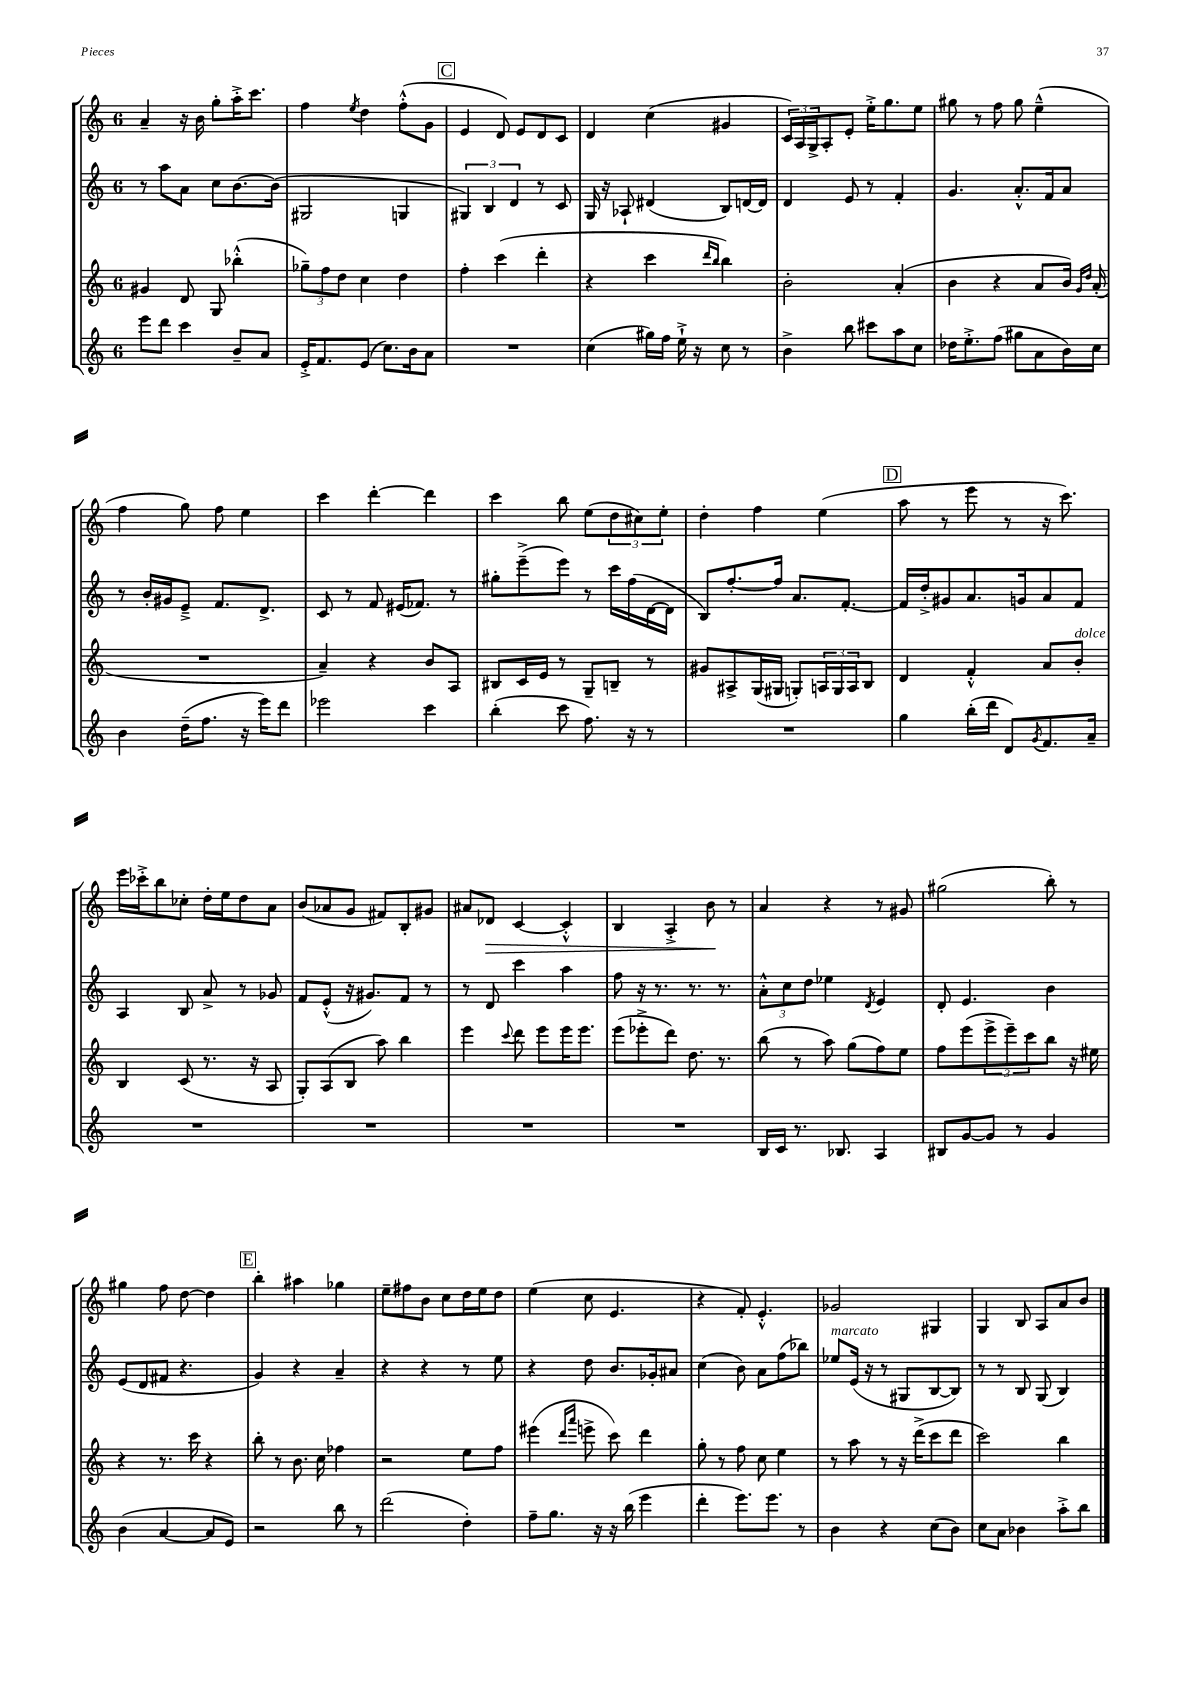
<<
\new StaffGroup <<
\new Staff = "s0" {
    \clef treble \key c \major \once \override Staff.TimeSignature.style = #'single-digit \time 6/8
    a'4-- r16 b'16 g''8-. a''16-.-> c'''8. |
    f''4 \acciaccatura { e''8 } d''4 f''8-.-^( g'8 |
    \mark \markup { \box "C" } e'4 d'8) e'8 d'8 c'8 |
    d'4 c''4( gis'4 |
    \tuplet 3/2 { c'16) a16 g16-> } a8-. e'8-. e''16-.-> g''8. e''8 |
    gis''8 r8 f''8 gis''8 e''4---^( |
    f''4 g''8) f''8 e''4 |
    c'''4 d'''4~-. d'''4 |
    c'''4 b''8 e''8( \tuplet 3/2 { d''8 cis''8) e''8-. } |
    d''4-. f''4 e''4( |
    \mark \markup { \box "D" } a''8 r8 e'''8 r8 r16 c'''8.) |
    e'''16 ces'''16-.-> b''8 ces''8-. d''16-. e''16 d''8 a'8 |
    b'8( aes'8 g'8 fis'8) b8-. gis'8 |
    ais'8 des'8\> c'4~ c'4-.-^ |
    b4 a4-.-> b'8\! r8 |
    a'4 r4 r8 gis'8 |
    gis''2( b''8-.) r8 |
    gis''4 f''8 d''8~ d''4 |
    \mark \markup { \box "E" } b''4-. ais''4 ges''4 |
    e''8-- fis''8 b'8 c''8 d''16 e''16 d''8 |
    e''4( c''8 e'4. |
    r4 f'8-.) e'4.-.-^ |
    ges'2 gis4 |
    g4 b8 a8 a'8 b'8 \bar "|." |
}
\new Staff = "s1" {
    \clef treble \key c \major \once \override Staff.TimeSignature.style = #'single-digit \time 6/8
    r8 a''8 a'8 c''8 b'8.~ b'16( |
    gis2 g4 |
    \mark \markup { \box "C" } \tuplet 3/2 { gis4) b4 d'4 } r8 c'8 |
    g16 r16 aes8-! dis'4( b8) d'16~ d'16 |
    d'4 e'8 r8 f'4-. |
    g'4. a'8.-.-^ f'16 a'8 |
    r8 b'16-. gis'16 e'8---> f'8. d'8.-> |
    c'8 r8 f'8 eis'16( fes'8.) r8 |
    gis''8-. e'''8--->( e'''8) r8 c'''16 f''16( d'16~ d'16 |
    b8) f''8.~-. f''16 a'8. f'8.~-. |
    \mark \markup { \box "D" } f'16 d''16-.-> gis'8 a'8. g'16 a'8 f'8 |
    a4 b8 a'8-> r8 ges'8 |
    f'8 e'8-.-^( r16 gis'8.) f'8 r8 |
    r8 d'8 c'''4 a''4 |
    f''8 r16 r8. r8. r8. |
    \tuplet 3/2 { a'8-.-^ c''8 d''8 } ees''4 \acciaccatura { d'8 } e'4 |
    d'8-. e'4. b'4 |
    e'8( d'8 fis'8 r4. |
    \mark \markup { \box "E" } g'4) r4 a'4-- |
    r4 r4 r8 e''8 |
    r4 d''8 b'8. ges'16-. ais'8 |
    c''4( b'8) a'8 f''8( bes''8) |
    ees''8^\markup { \italic "marcato" } e'16( r16 r8 gis8 b8~ b8) |
    r8 r8 b8 g8( b4) \bar "|." |
}
\new Staff = "s2" {
    \clef treble \key c \major \once \override Staff.TimeSignature.style = #'single-digit \time 6/8
    gis'4 d'8 g8 bes''4-.-^( |
    \tuplet 3/2 { ges''8--) f''8 d''8 } c''4 d''4 |
    \mark \markup { \box "C" } f''4-. c'''4( d'''4-. |
    r4 c'''4 \grace { d'''16 b''16 } b''4) |
    b'2-. a'4-.( |
    b'4 r4 a'8 b'16) \grace { g'16 d''16 } a'16-.( |
    R2. |
    a'4--) r4 b'8 a8 |
    bis8 c'16 e'16 r8 g8-- b8-- r8 |
    gis'8 ais8-> g16( gis16 g8-.) \tuplet 3/2 { a16 g16 a16 } b8 |
    \mark \markup { \box "D" } d'4 f'4-.-^ a'8 b'8-.^\markup { \italic "dolce" } |
    b4 c'8( r8. r16 a8 |
    g8-.) a8( b8 a''8) b''4 |
    e'''4 \appoggiatura { c'''8 } d'''8 e'''8 e'''16 e'''8. |
    e'''8( ees'''8-.-> d'''8) d''8. r8. |
    b''8( r8 a''8) g''8( f''8) e''8 |
    f''8 e'''8( \tuplet 3/2 { e'''8-> e'''8--) c'''8 } b''8 r16 eis''16 |
    r4 r8. c'''16 r4 |
    \mark \markup { \box "E" } b''8-. r8 b'8. c''16 fes''4 |
    r2 e''8 f''8 |
    eis'''4( \grace { d'''16 a'''16 } e'''8-> c'''8) d'''4 |
    g''8-. r8 f''8 c''8 e''4 |
    r8 a''8 r8 r16 d'''16->( c'''8 d'''8 |
    c'''2) b''4 \bar "|." |
}
\new Staff = "s3" {
    \clef treble \key c \major \once \override Staff.TimeSignature.style = #'single-digit \time 6/8
    e'''8 d'''8 c'''4 b'8-- a'8 |
    e'16-.-> f'8. e'8( c''8.) b'16 a'8 |
    \mark \markup { \box "C" } R2. |
    c''4( gis''16) f''16 e''16-!-> r16 c''8 r8 |
    b'4-> b''8 cis'''8 a''8 c''8 |
    des''16 e''8.-.-> f''8( gis''8 a'8 b'16) c''16 |
    b'4 d''16--( f''8. r16 e'''16) d'''8 |
    ees'''2 c'''4 |
    b''4-.( c'''8 f''8.) r16 r8 |
    R2. |
    \mark \markup { \box "D" } g''4 b''16-.( d'''16 d'8) \acciaccatura { g'8 } f'8. a'16-- |
    R2. |
    R2. |
    R2. |
    R2. |
    b16 c'16 r8. bes8. a4 |
    bis8 g'8~ g'8 r8 g'4 |
    b'4( a'4~ a'8 e'8) |
    \mark \markup { \box "E" } r2 b''8 r8 |
    d'''2( d''4-.) |
    f''8-- g''8. r16 r16 b''16( e'''4 |
    d'''4-. e'''8.) e'''8. r8 |
    b'4 r4 c''8( b'8) |
    c''8 a'8 bes'4 a''8-.-> b''8 \bar "|." |
}
>>
>>
\layout { \context { \Score \remove "Bar_number_engraver" } }
